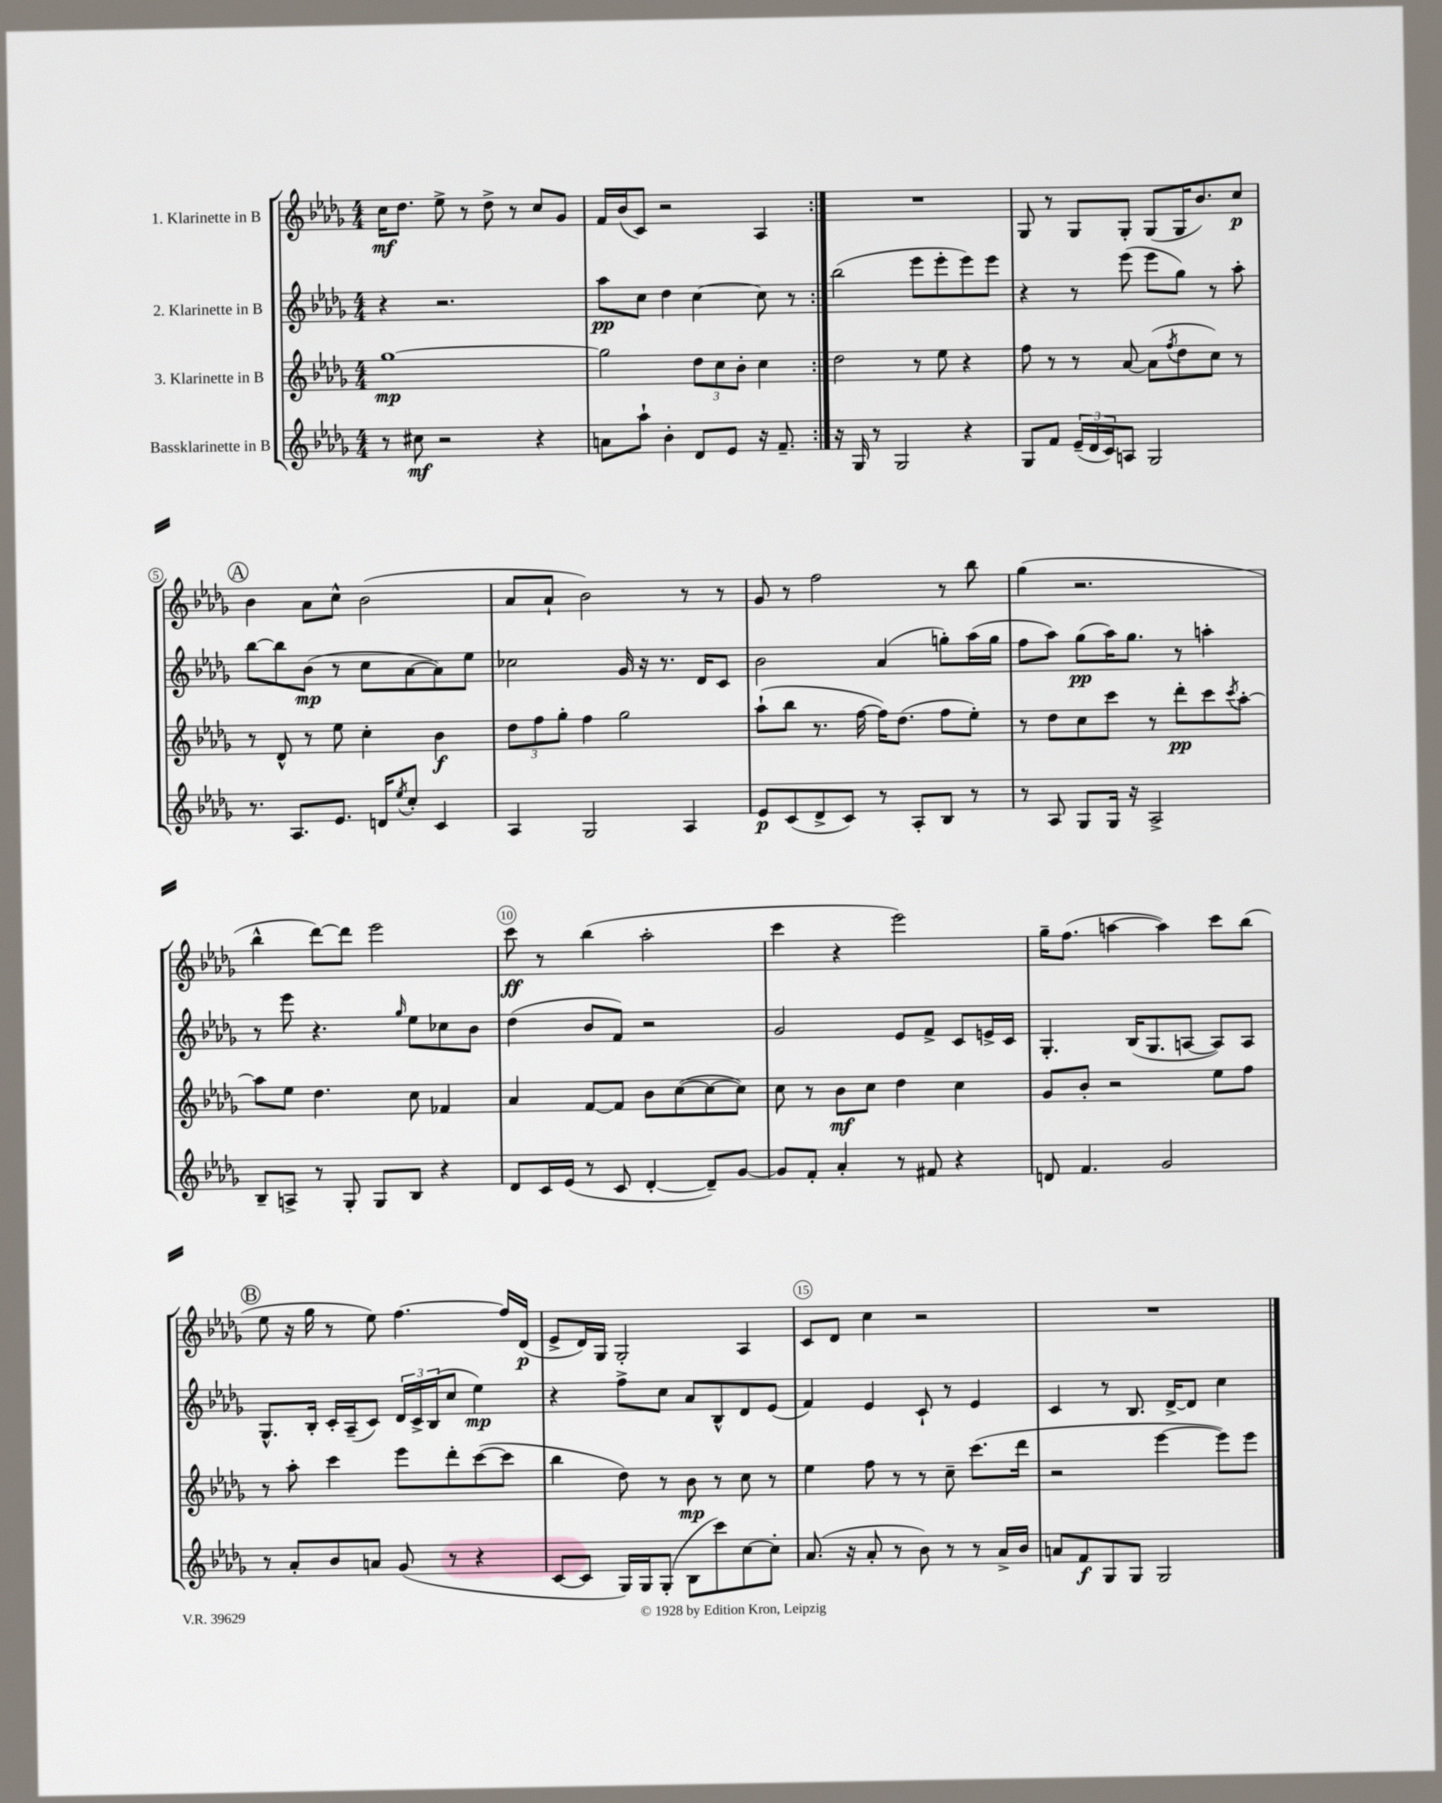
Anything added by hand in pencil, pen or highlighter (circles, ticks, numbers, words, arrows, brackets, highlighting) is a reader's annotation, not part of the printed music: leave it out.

**kern	**kern	**kern	**kern
*staff4	*staff3	*staff2	*staff1
*clefG2	*clefG2	*clefG2	*clefG2
*k[b-e-a-d-g-]	*k[b-e-a-d-g-]	*k[b-e-a-d-g-]	*k[b-e-a-d-g-]
*M4/4	*M4/4	*M4/4	*M4/4
8r	[1gg-	4r	16cc\LK
.	.	.	8.dd-\J
8cc#\	.	.	.
2r	.	2.r	8ee-^\
.	.	.	8r
.	.	.	8dd-^\
.	.	.	8r
4r	.	.	8cc/L
.	.	.	8g-/J
=	=	=	=
8a\L	2gg-\]	8aa-\L	16f/LL
.	.	.	(16b-/J
8aa-`\J	.	8cc\J	8c/J)
4b-'\	.	4dd-\	2r
8d-/L	12dd-\L	[4cc\	.
.	12cc\	.	.
8e-/J	.	.	.
.	12b-'\J	.	.
16r	4cc\	8cc\]	4A-/
8.f~/	.	.	.
.	.	8r	.
=:|!	=:|!	=:|!	=:|!
16r	2dd-\	(2bb-\	1r
16G-/	.	.	.
8r	.	.	.
2G-/	.	.	.
.	8r	8eee-\L	.
.	8ee-\	8eee-'\	.
4r	4r	8eee-\)	.
.	.	8eee-\J	.
=	=	=	=
8G-/L	8ff\	4r	8G-/
8f/J	8r	.	8r
(24e-~/LL	8r	8r	8G-/L
24d-/	.	.	.
24c/J)	.	.	.
8A/J	[8a-/	(8eee-\	8G-'/J
2G-/	(8a-\]L	8eee-\L	(8G-/L
.	8qff/	.	.
.	8dd-\	8gg-\J)	16G-/K
.	.	.	8.b-/)
.	8cc\J)	8r	.
.	8r	8aa-'\	8cc/J
=	=	=	=
8.r	8r	[8bb-\L	4b-\
.	8d-^^/	8bb-\]	.
8.A-/L	.	.	.
.	8r	(8b-\J	8a-\L
8.e-/J	8ee-\	8r	8cc^^\J
.	4cc'\	8cc\L	(2b-\
16d/LK	.	.	.
8qee-/	.	.	.
8cc'/J	.	[8a-\	.
4c/	4b-\	8a-\])	.
.	.	8ee-\J	.
=	=	=	=
4A-/	12dd-\L	2cc-\	8a-/L
.	12ff\	.	.
.	.	.	8a-`/J
.	12gg-'\J	.	.
2G-/	4ff\	.	2b-\)
.	2gg-\	16g-/	.
.	.	16r	.
.	.	8.r	.
4A-/	.	.	8r
.	.	16d-/LK	.
.	.	8c/J	8r
=	=	=	=
8e-/L	(8aa-`\L	2b-\	8g-/
(8c/	8bb-\J	.	8r
8d-^/	8.r	.	2ff\
8c/J)	.	.	.
.	[16ff\	.	.
8r	16ff\]LK)	(4a-/	.
.	(8.dd-\J	.	.
8A-'/L	.	.	.
8B-/J	8ff\L	8gg'\L)	8r
8r	8ee-'\J)	(16aa-\L	8bb-\
.	.	16gg\JJ	.
=	=	=	=
8r	8r	8ff\L	(4gg-\
8A-/	8dd-\L	8aa-\J)	.
8G-/L	8cc\	(8gg-\L	2.r
16G-/Jk	8ccc\J	16aa-\K)	.
16r	.	8.gg-\J	.
2A-^/	8r	.	.
.	8ddd-'\L	8r	.
.	8ccc\	4aa'\	.
.	8qccc/	.	.
.	[8aa-'\J	.	.
=	=	=	=
8B-~/L	8aa-\]L	8r	4bb-^^\
8A^/J	8ee-\J	8eee-\	.
8r	4.dd-\	4.r	[8ddd-\L)
8G-'/	.	.	8ddd-\]J
8G-/L	.	.	2eee-\
.	.	16qqgg-/	.
8B-/J	8cc\	8ee-\L	.
4r	4f-/	8cc-\	.
.	.	8b-\J	.
=	=	=	=
8d-/L	4a-/	(4dd-\	8ccc\
16c/L	.	.	8r
(16e-/JJ	.	.	.
8r	[8f/L	8b-/L	(4bb-\
8c/	8f/]J	8f/J)	.
[4d-'/	8b-\L	2r	2aa-'\
.	([8cc\	.	.
8d-~/]L)	8cc\_	.	.
[8g-/J	8cc\]J)	.	.
=	=	=	=
8g-/]L	8cc\	2g-/	4ccc\
8f'/J	8r	.	.
4a-'/	8b-\L	.	4r
.	8cc\J	.	.
8r	4dd-\	8e-/L	2eee-\)
8f#/	.	8f^/J	.
4r	4cc\	8c/L	.
.	.	16e^/L	.
.	.	16c/JJ	.
=	=	=	=
8d/	8g-/L	4.G-'/	16gg-~\LK
.	.	.	(8.ff\J
4.f/	8b-'/J	.	.
.	2r	.	[4aa\
.	.	(16B-/LK	.
.	.	8.G-/	.
2g-/	.	.	4aa\])
.	.	[8A/J	.
.	8ee-\L	8A/]L)	8ccc\L
.	8ff\J	8A/J	(8bb-\J
=	=	=	=
8r	8r	8.G-^^/L	8ee-\
8a-'/L	8aa-'\	.	16r
.	.	16B-'/Jk	16gg-\
8b-/	4ccc\	16c'/LL	8r
.	.	(16A-~/J	.
8a/J	.	8c/J)	8ee-\)
(8g-/	8eee-\L	24d-/LL	[4.ff\
.	.	24c^/	.
.	.	(24B-/J	.
8r	8ddd-'\	8cc/J	.
4r	([8ccc\	4ee-\)	.
.	8ccc\]J	.	16ff/]LL
.	.	.	(16d-/JJ
=	=	=	=
[8c/L	4bb-\	4r	8e-^/L
8c/]J	.	.	16d-/L)
.	.	.	16G-/JJ
16G-/LL)	8dd-\)	8ff^\L	2G-'/
16G-/J	.	.	.
(8G-'/J	8r	8cc\J	.
8B-\L	8b-\	8a-/L	.
8ccc\)	8r	8B-^^/	.
[8cc\	8cc\	8d-/	4A-/
8cc'\]J	8r	(8e-/J	.
=	=	=	=
(8.a-/	4ee-\	4f/)	8c/L
.	.	.	8d-/J
16r	.	.	.
8a-'/	8ff\	4e-/	4cc\
8r	8r	.	.
8b-\)	8r	8c`/	2r
8r	8cc~\	8r	.
8r	(8.ccc\L	4e-/	.
16a-^/LL	.	.	.
16b-/JJ	16ddd-\Jk	.	.
=	=	=	=
8a/L	2r	4c/	1r
8f/	.	.	.
8G-/	.	8r	.
8G-/J	.	8.B-/	.
2G-/	[4eee-\	.	.
.	.	[16d-^/LK	.
.	.	8d-/]J	.
.	8eee-\]L)	4cc\	.
.	8eee-\J	.	.
==	==	==	==
*-	*-	*-	*-
